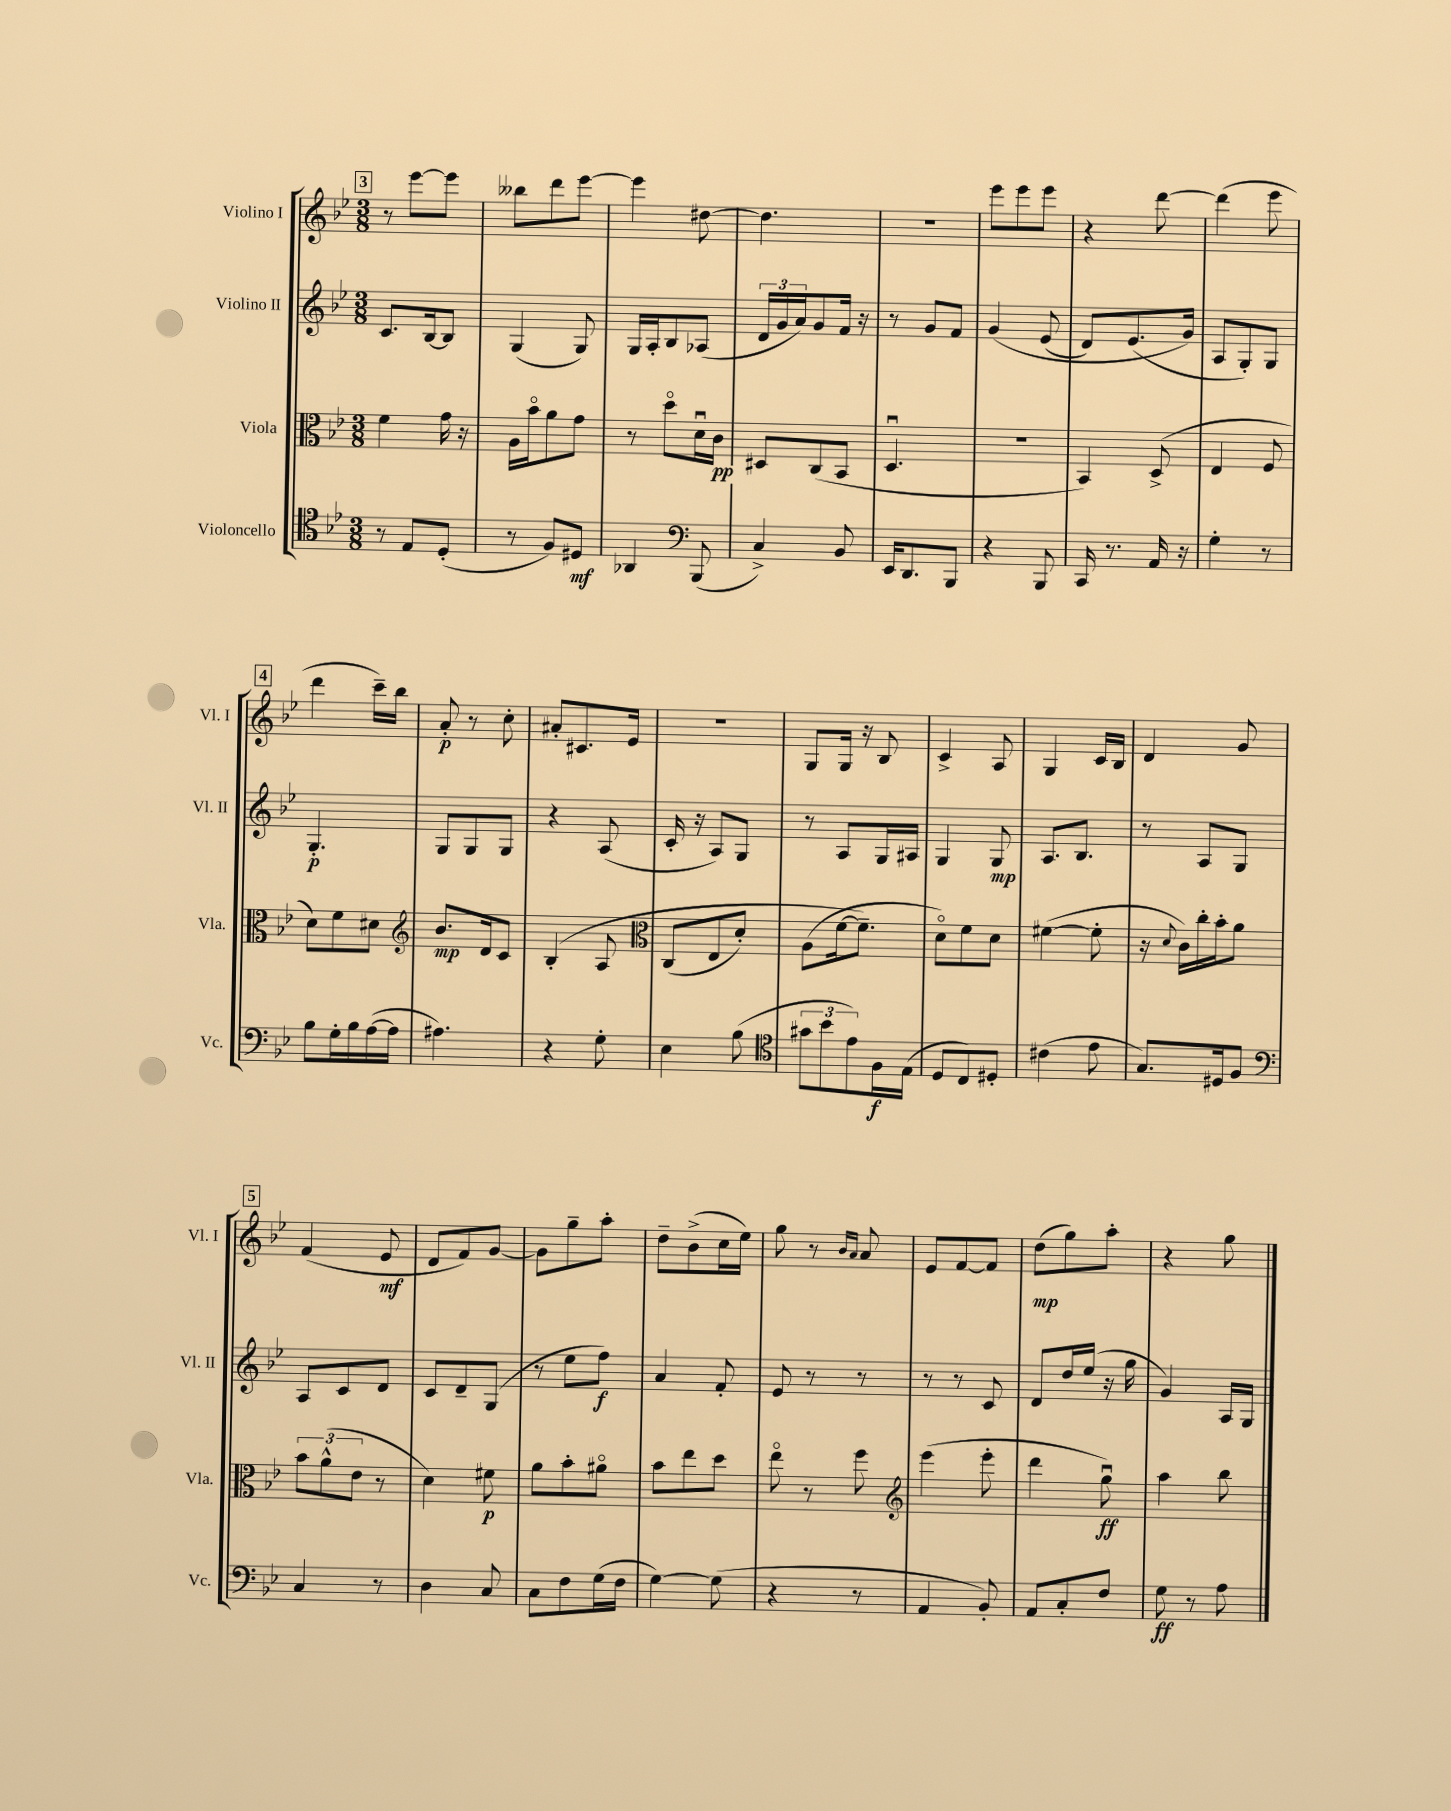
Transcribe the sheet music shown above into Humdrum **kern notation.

**kern	**dynam	**kern	**dynam	**kern	**dynam	**kern	**dynam
*part4	*part4	*part3	*part3	*part2	*part2	*part1	*part1
*staff4	*staff4	*staff3	*staff3	*staff2	*staff2	*staff1	*staff1
*I"Violoncello	*	*I"Viola	*	*I"Violino II	*	*I"Violino I	*
*I'Vc.	*	*I'Vla.	*	*I'Vl. II	*	*I'Vl. I	*
*clefC4	*	*clefC3	*	*clefG2	*	*clefG2	*
*k[b-e-]	*	*k[b-e-]	*	*k[b-e-]	*	*k[b-e-]	*
*M3/8	*	*M3/8	*	*M3/8	*	*M3/8	*
!!LO:REH:place=s1:t=3
=14	=14	=14	=14	=14	=14	=14	=14
8r	.	4f\	.	8.c/L	.	8r	.
8E-/L	.	.	.	.	.	[8eee-\L	.
.	.	.	.	[16B-/k	.	.	.
(8D'/J	.	16g\	.	8B-/J]	.	8eee-\J]	.
.	.	16r	.	.	.	.	.
=15	=15	=15	=15	=15	=15	=15	=15
8r	.	16A\LL	.	(4G/	.	8bb--X\L	.
.	.	16b-\J	.	.	.	.	.
8F/L)	.	8a\	.	.	.	8ddd\	.
8D#X/J	mf	8g\J	.	8G/)	.	[8eee-\J	.
=16	=16	=16	=16	=16	=16	=16	=16
4AA-X/	.	8r	.	16G/LL	.	4eee-\]	.
.	.	.	.	16A'/J	.	.	.
.	.	8dd\L	.	8B-/	.	.	.
*clefF4	*	*	*	*	*	*	*
(8BBB-/	.	16du\L	.	(8A-X/J	.	[8dd#X\	.
.	.	16c\JJ	pp	.	.	.	.
=17	=17	=17	=17	=17	=17	=17	=17
4C^/)	.	8D#X/L	.	24d/LL	.	4.dd#\]	.
.	.	.	.	24g/	.	.	.
.	.	.	.	24a/J)	.	.	.
.	.	(8C/	.	8g/	.	.	.
8BB-/	.	8BB-/J	.	16f/Jk	.	.	.
.	.	.	.	16r	.	.	.
=18	=18	=18	=18	=18	=18	=18	=18
16EE-/KL	.	4.Du/	.	8r	.	4.r	.
8.DD/	.	.	.	.	.	.	.
.	.	.	.	8g/L	.	.	.
8BBB-/J	.	.	.	8f/J	.	.	.
=19	=19	=19	=19	=19	=19	=19	=19
4r	.	4.r	.	(4g/	.	8eee-\L	.
.	.	.	.	.	.	8eee-\	.
8BBB-/	.	.	.	(8e-/	.	8eee-\J	.
=20	=20	=20	=20	=20	=20	=20	=20
16CC/	.	4BB-/)	.	8d/L)	.	4r	.
8.r	.	.	.	.	.	.	.
.	.	.	.	(8.e-/	.	.	.
16AA/	.	(8D^/	.	.	.	[8ddd\	.
16r	.	.	.	16g/Jk)	.	.	.
=21	=21	=21	=21	=21	=21	=21	=21
4G'\	.	4E-/	.	8A/L	.	(4ddd\]	.
.	.	.	.	8G'/)	.	.	.
8r	.	8F/	.	8G/J	.	8eee-\	.
!!LO:LB:g=z
!!LO:REH:place=s1:t=4
=22	=22	=22	=22	=22	=22	=22	=22
8B-\L	.	8d\L)	.	4.G'/	p	4ddd\	.
16G'\L	.	8f\	.	.	.	.	.
16B-\	.	.	.	.	.	.	.
([16A\	.	8d#X\J	.	.	.	16ccc~\LL)	.
16A\JJ]	.	.	.	.	.	16bb-\JJ	.
=23	=23	=23	=23	=23	=23	=23	=23
*	*	*clefG2	*	*	*	*	*
4.A#X\)	.	8.b-/L	mp	8G/L	.	8a'/	p
.	.	.	.	8G/	.	8r	.
.	.	16d/k	.	.	.	.	.
.	.	8c/J	.	8G/J	.	8cc'\	.
=24	=24	=24	=24	=24	=24	=24	=24
4r	.	(4B-'/	.	4r	.	8a#X'/L	.
.	.	.	.	.	.	8.c#X/	.
8G'\	.	8A/	.	(8A/	.	.	.
.	.	.	.	.	.	16e-/Jk	.
=25	=25	=25	=25	=25	=25	=25	=25
*	*	*clefC3	*	*	*	*	*
4E-\	.	(8C/L	.	16c'/	.	4.r	.
.	.	.	.	16r	.	.	.
.	.	8E-/	.	8A/L)	.	.	.
(8B-\	.	8d'/J)	.	8G/J	.	.	.
=26	=26	=26	=26	=26	=26	=26	=26
*clefC4	*	*	*	*	*	*	*
12g#X\L	.	(8A\L	.	8r	.	8G/L	.
12b-\	.	.	.	.	.	.	.
.	.	[16f\k	.	8A/L	.	16G/Jk	.
12e-\)	.	.	.	.	.	.	.
.	.	8.f~\J])	.	.	.	16r	.
16F\L	f	.	.	16G/L	.	8B-/	.
(16E-\JJ	.	.	.	16A#X/JJ	.	.	.
=27	=27	=27	=27	=27	=27	=27	=27
8D/L	.	8d\L)	.	4G/	.	4c^/	.
8C/)	.	8f\	.	.	.	.	.
8D#X'/J	.	8d\J	.	8G/	mp	8A/	.
=28	=28	=28	=28	=28	=28	=28	=28
(4c#X\	.	([4f#X\	.	8.A/L	.	4G/	.
.	.	.	.	8.B-/J	.	.	.
8e-\	.	8f#'\]	.	.	.	16c/LL	.
.	.	.	.	.	.	16B-/JJ	.
=29	=29	=29	=29	=29	=29	=29	=29
8.G/L)	.	16r	.	8r	.	4d/	.
.	.	8qqd/	.	.	.	.	.
.	.	16c\LL)	.	.	.	.	.
.	.	16cc'\	.	8A/L	.	.	.
16D#X/k	.	16b-'\J	.	.	.	.	.
8F/J	.	8a\J	.	8G/J	.	8g/	.
!!LO:LB:g=z
!!LO:REH:place=s1:t=5
=30	=30	=30	=30	=30	=30	=30	=30
*clefF4	*	*	*	*	*	*	*
4C/	.	12b-\L	.	8A/L	.	(4f/	.
.	.	(12a^^\	.	.	.	.	.
.	.	.	.	8c/	.	.	.
.	.	12e-\J	.	.	.	.	.
8r	.	8r	.	8d/J	.	8e-/	mf
=31	=31	=31	=31	=31	=31	=31	=31
4D\	.	4d\)	.	8c/L	.	8d/L	.
.	.	.	.	8d~/	.	8f/)	.
8C/	.	8f#X\	p	(8G/J	.	[8g/J	.
=32	=32	=32	=32	=32	=32	=32	=32
8C\L	.	8a\L	.	8r	.	8g\L]	.
8F\	.	8b-'\	.	8ee-\L	.	8gg~\	.
(16G\L	.	8a#X\J	.	8ff\J)	f	8aa'\J	.
16F\JJ	.	.	.	.	.	.	.
=33	=33	=33	=33	=33	=33	=33	=33
[4G\)	.	8b-\L	.	4a/	.	8dd~\L	.
.	.	8ee-\	.	.	.	(8b-^\	.
(8G\]	.	8dd\J	.	8f'/	.	16cc\L	.
.	.	.	.	.	.	16ee-\JJ)	.
=34	=34	=34	=34	=34	=34	=34	=34
4r	.	8ee-\	.	8e-/	.	8gg\	.
.	.	8r	.	8r	.	8r	.
.	.	.	.	.	.	16qqb-/LL	.
.	.	.	.	.	.	16qqa/JJ	.
8r	.	8ff\	.	8r	.	8a/	.
=35	=35	=35	=35	=35	=35	=35	=35
*	*	*clefG2	*	*	*	*	*
4AA/	.	(4eee-\	.	8r	.	8e-/L	.
.	.	.	.	8r	.	[8f/	.
8BB-'/)	.	8eee-'\	.	8c/	.	8f/J]	.
=36	=36	=36	=36	=36	=36	=36	=36
8AA/L	.	4ddd\	.	8d/L	.	(8dd\L	mp
8C'/	.	.	.	16dd/L	.	8gg\)	.
.	.	.	.	(16ee-/JJ	.	.	.
8F/J	.	8ggu\)	ff	16r	.	8aa'\J	.
.	.	.	.	16gg\	.	.	.
=37	=37	=37	=37	=37	=37	=37	=37
8G\	ff	4aa\	.	4g/)	.	4r	.
8r	.	.	.	.	.	.	.
8A\	.	8bb-\	.	16A/LL	.	8gg\	.
.	.	.	.	16G/JJ	.	.	.
==	==	==	==	==	==	==	==
*-	*-	*-	*-	*-	*-	*-	*-
